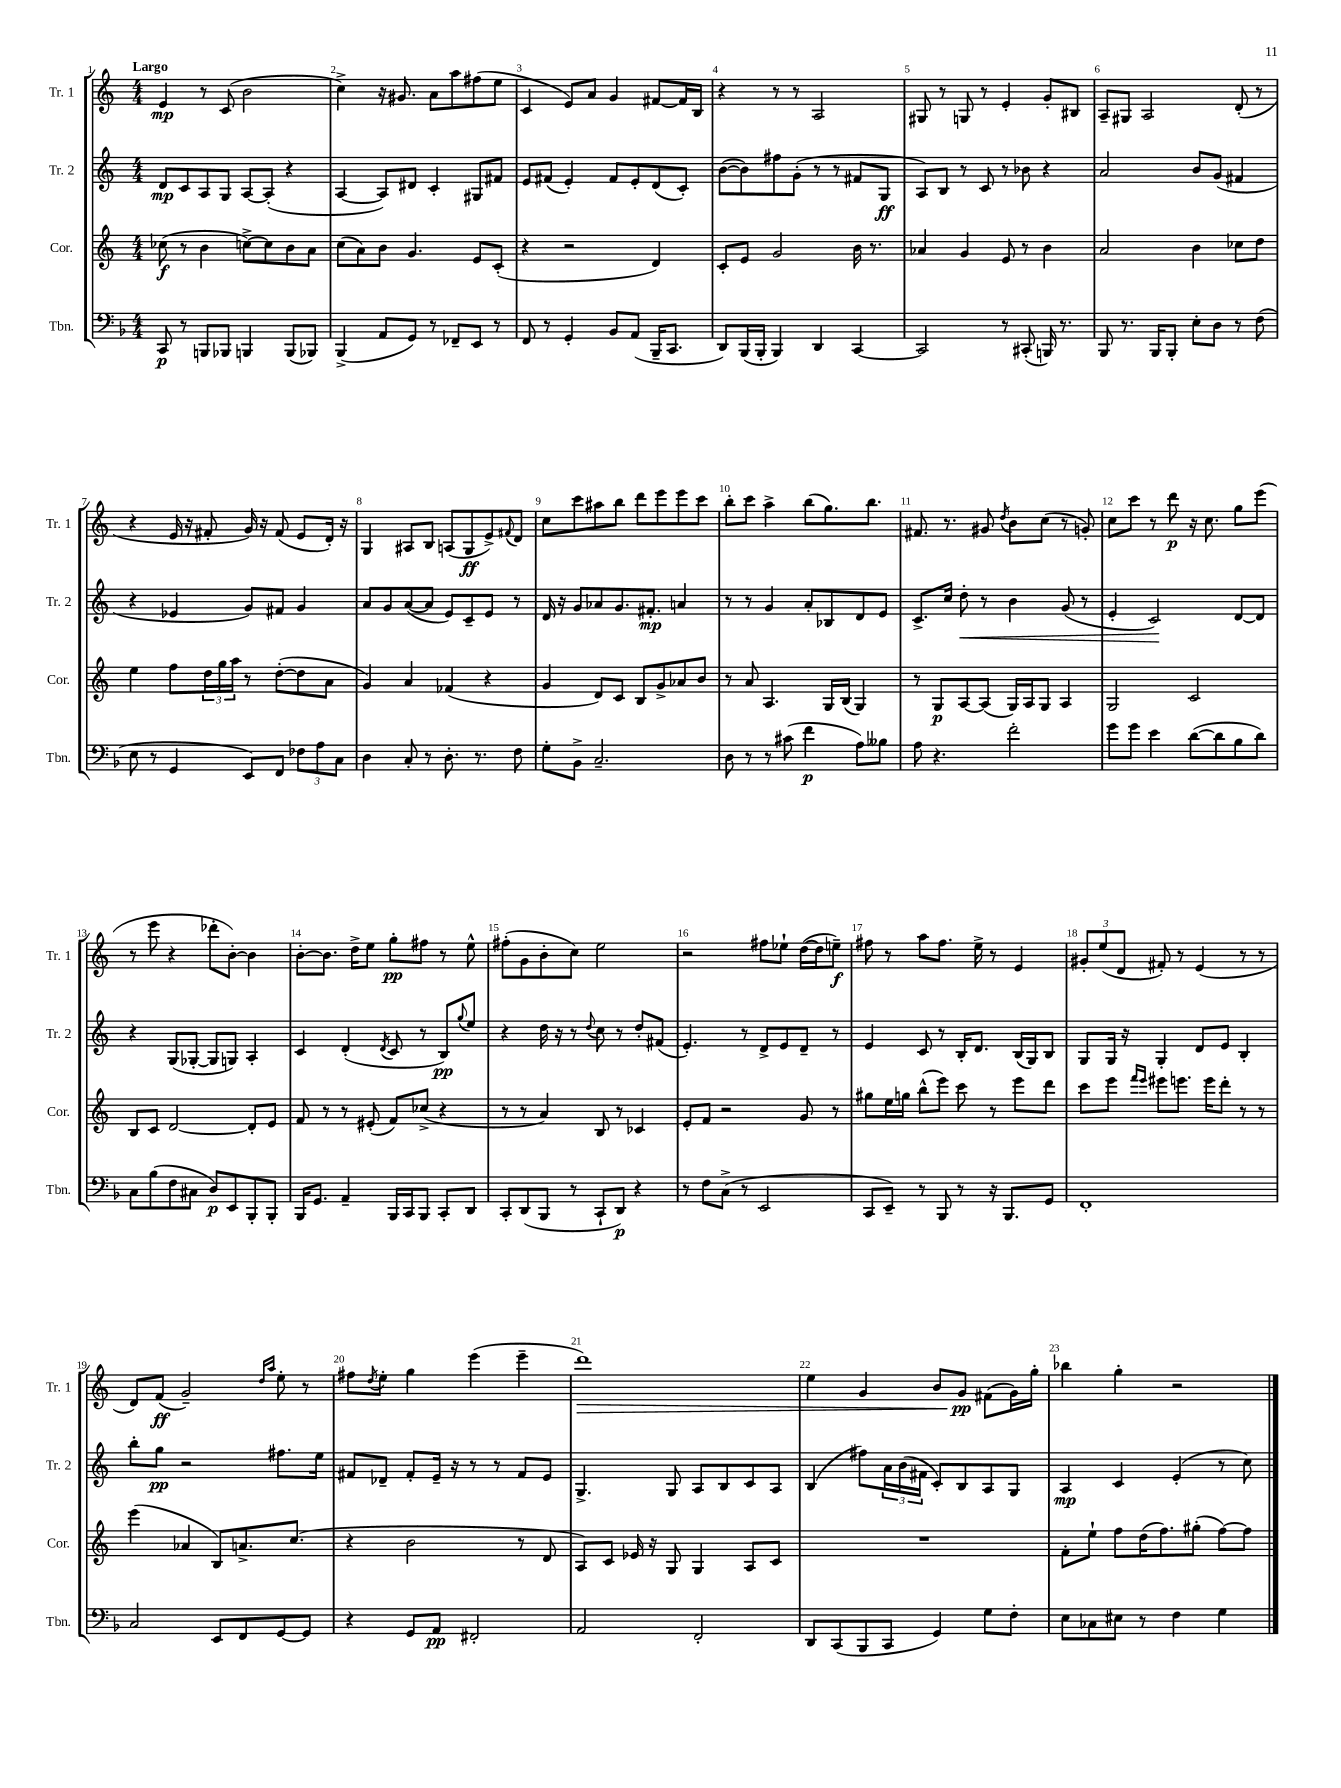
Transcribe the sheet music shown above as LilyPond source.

<<
\new StaffGroup <<
\new Staff = "s0" \with { instrumentName = "Tr. 1" shortInstrumentName = "Tr. 1" } {
    \clef treble \key c \major \numericTimeSignature \time 4/4 \tempo "Largo"
    e'4\mp r8 c'8( b'2 |
    c''4->) r16 gis'8. a'8 a''8 fis''8( e''8 |
    c'4 e'8) a'8 g'4 fis'8~ fis'16 b16 |
    r4 r8 r8 a2 |
    gis8 r8 g8 r8 e'4-. g'8-. bis8 |
    a8-- gis8 a2 d'8-.( r8 |
    r4 e'16 r16 fis'8-. g'16) r16 fis'8( e'8 d'16-.) r16 |
    g4 ais8 b8 a8( g8\ff e'8->) \appoggiatura { fis'8 } d'8 |
    c''8 c'''8 ais''8 b''8 d'''8 e'''8 e'''8 c'''8 |
    b''8-. c'''8 a''4-> b''8( g''8.) b''8. |
    fis'8. r8. gis'8 \acciaccatura { d''8 } b'8 c''8( r8 g'8-.) |
    c''8 c'''8 r8 d'''8\p r16 c''8. g''8 e'''8( |
    r8 e'''8 r4 des'''8-. b'8~-.) b'4 |
    b'8~-. b'8. d''16-> e''8 g''8-.\pp fis''8 r8 e''8-^ |
    fis''8-.( g'8 b'8-. c''8) e''2 |
    r2 fis''8 ees''8-! d''16~( d''16 e''8--\f) |
    fis''8 r8 a''8 fis''8. e''16-> r8 e'4 |
    \tuplet 3/2 { gis'8-. e''8( d'8 } fis'8-.) r8 e'4( r8 r8 |
    d'8) f'8\ff( g'2--) \grace { d''16 a''16 } e''8-. r8 |
    fis''8 \acciaccatura { d''8 } e''8-. g''4 e'''4( e'''4-- |
    d'''1\>) |
    e''4 g'4 b'8 g'8\pp\! fis'8( g'16) g''16-. |
    bes''4 g''4-. r2 \bar "|." |
}
\new Staff = "s1" \with { instrumentName = "Tr. 2" shortInstrumentName = "Tr. 2" } {
    \clef treble \key c \major \numericTimeSignature \time 4/4
    d'8\mp c'8 a8 g8 a8~ a8-.( r4 |
    a4~ a8) dis'8 c'4-. gis8 fis'8 |
    e'8 fis'8( e'4-.) fis'8 e'8-. d'8( c'8-.) |
    b'8~( b'8) fis''8 g'8-.( r8 r8 fis'8 g8\ff |
    a8) b8 r8 c'8 r8 bes'8 r4 |
    a'2 b'8 g'8( fis'4 |
    r4 ees'4 g'8) fis'8 g'4 |
    a'8 g'8 a'8~( a'8 e'8) c'8-- e'8 r8 |
    d'16 r16 g'8 aes'8 g'8. fis'8.-.\mp a'4 |
    r8 r8 g'4 a'8-. bes8 d'8 e'8 |
    c'8.-> c''16 d''8-.\< r8 b'4 g'8( r8 |
    e'4-. c'2\!) d'8~ d'8 |
    r4 g8( ges8~-. ges8 g8) a4-. |
    c'4 d'4-.( \acciaccatura { d'8 } c'8 r8 b8\pp) \appoggiatura { g''8 } e''8 |
    r4 d''16 r16 r8 \appoggiatura { d''8 } c''8 r8 d''8-. fis'8( |
    e'4.-.) r8 d'8-> e'8 d'8-- r8 |
    e'4 c'8 r8 b16-. d'8. b16( g16) b8 |
    g8 g16 r16 g4-. d'8 e'8 b4-. |
    b''8-. g''8\pp r2 fis''8. e''16 |
    fis'8 des'8-- fis'8-. e'16-- r16 r8 r8 fis'8 e'8 |
    g4.-> g8 a8 b8 c'8 a8 |
    b4( fis''8) \tuplet 3/2 { a'16 b'16( fis'16 } c'8-.) b8 a8 g8 |
    a4\mp c'4 e'4-.( r8 c''8) \bar "|." |
}
\new Staff = "s2" \with { instrumentName = "Cor." shortInstrumentName = "Cor." } {
    \clef treble \key c \major \numericTimeSignature \time 4/4
    ces''8\f( r8 b'4 c''8~->) c''8 b'8 a'8 |
    c''8( a'8) b'8 g'4. e'8 c'8-.( |
    r4 r2 d'4) |
    c'8-. e'8 g'2 b'16 r8. |
    aes'4 g'4 e'8 r8 b'4 |
    a'2 b'4 ces''8 d''8 |
    e''4 f''8 \tuplet 3/2 { d''16 g''16 a''16 } r8 d''8~-.( d''8 a'8 |
    g'4) a'4 fes'4( r4 |
    g'4 d'8) c'8 b8 g'8-> aes'8 b'8 |
    r8 a'8 a4. g16 b16( g4) |
    r8 g8\p a8~ a8( g16) a16 g8 a4 |
    g2 c'2 |
    b8 c'8 d'2~ d'8-. e'8 |
    f'8 r8 r8 eis'8-.( f'8) ces''8->( r4 |
    r8 r8 a'4) b8 r8 ces'4 |
    e'8-. f'8 r2 g'8 r8 |
    gis''8 e''16 g''16 b''8-^( e'''8) c'''8 r8 e'''8 d'''8 |
    c'''8 e'''8 \grace { f'''16 e'''16 } eis'''8 e'''8. e'''16 d'''8-. r8 r8 |
    e'''4( aes'4 b8) a'8.-> c''8.( |
    r4 b'2 r8 d'8 |
    a8) c'8 ees'16 r16 g8 g4 a8 c'8 |
    R1 |
    f'8-. e''8-! f''8 d''16( f''8.) gis''8-.( f''8~) f''8 \bar "|." |
}
\new Staff = "s3" \with { instrumentName = "Tbn." shortInstrumentName = "Tbn." } {
    \clef bass \key f \major \numericTimeSignature \time 4/4
    c,8\p r8 b,,8 bes,,8 b,,4 b,,8( bes,,8) |
    bes,,4->( a,8 g,8) r8 fes,8-- e,8 r8 |
    f,8 r8 g,4-. bes,8 a,8( bes,,16-- c,8. |
    d,8) bes,,16( bes,,16-. bes,,4) d,4 c,4~ |
    c,2 r8 cis,8-.( b,,16) r8. |
    bes,,8 r8. bes,,16 bes,,8-. e8-. d8 r8 f8( |
    e8 r8 g,4 e,8) f,8 \tuplet 3/2 { fes8 a8 c8 } |
    d4 c8-. r8 d8.-. r8. f8 |
    g8-. bes,8-> c2.-- |
    d8 r8 r8 cis'8( f'4\p a8) beses8 |
    a8 r4. f'2-. |
    g'8 g'8 e'4 d'8~( d'8 bes8 d'8) |
    c8 bes8( f8 cis8 d8\p) e,8 bes,,8-. bes,,8-. |
    bes,,16 g,8. a,4-- bes,,16 c,16 bes,,8 c,8-. d,8 |
    c,8-. d,8( bes,,8 r8 c,8-! d,8\p) r4 |
    r8 f8 c8->( r8 e,2 |
    c,8 e,8--) r8 bes,,8 r8 r16 bes,,8. g,8 |
    f,1-. |
    c2 e,8 f,8 g,8~ g,8 |
    r4 g,8 a,8\pp fis,2-. |
    a,2 f,2-. |
    d,8 c,8( bes,,8 c,8 g,4) g8 f8-. |
    e8 ces8 eis8 r8 f4 g4 \bar "|." |
}
>>
>>
\layout { \context { \Score \override BarNumber.break-visibility = ##(#f #t #t) barNumberVisibility = #all-bar-numbers-visible } }
